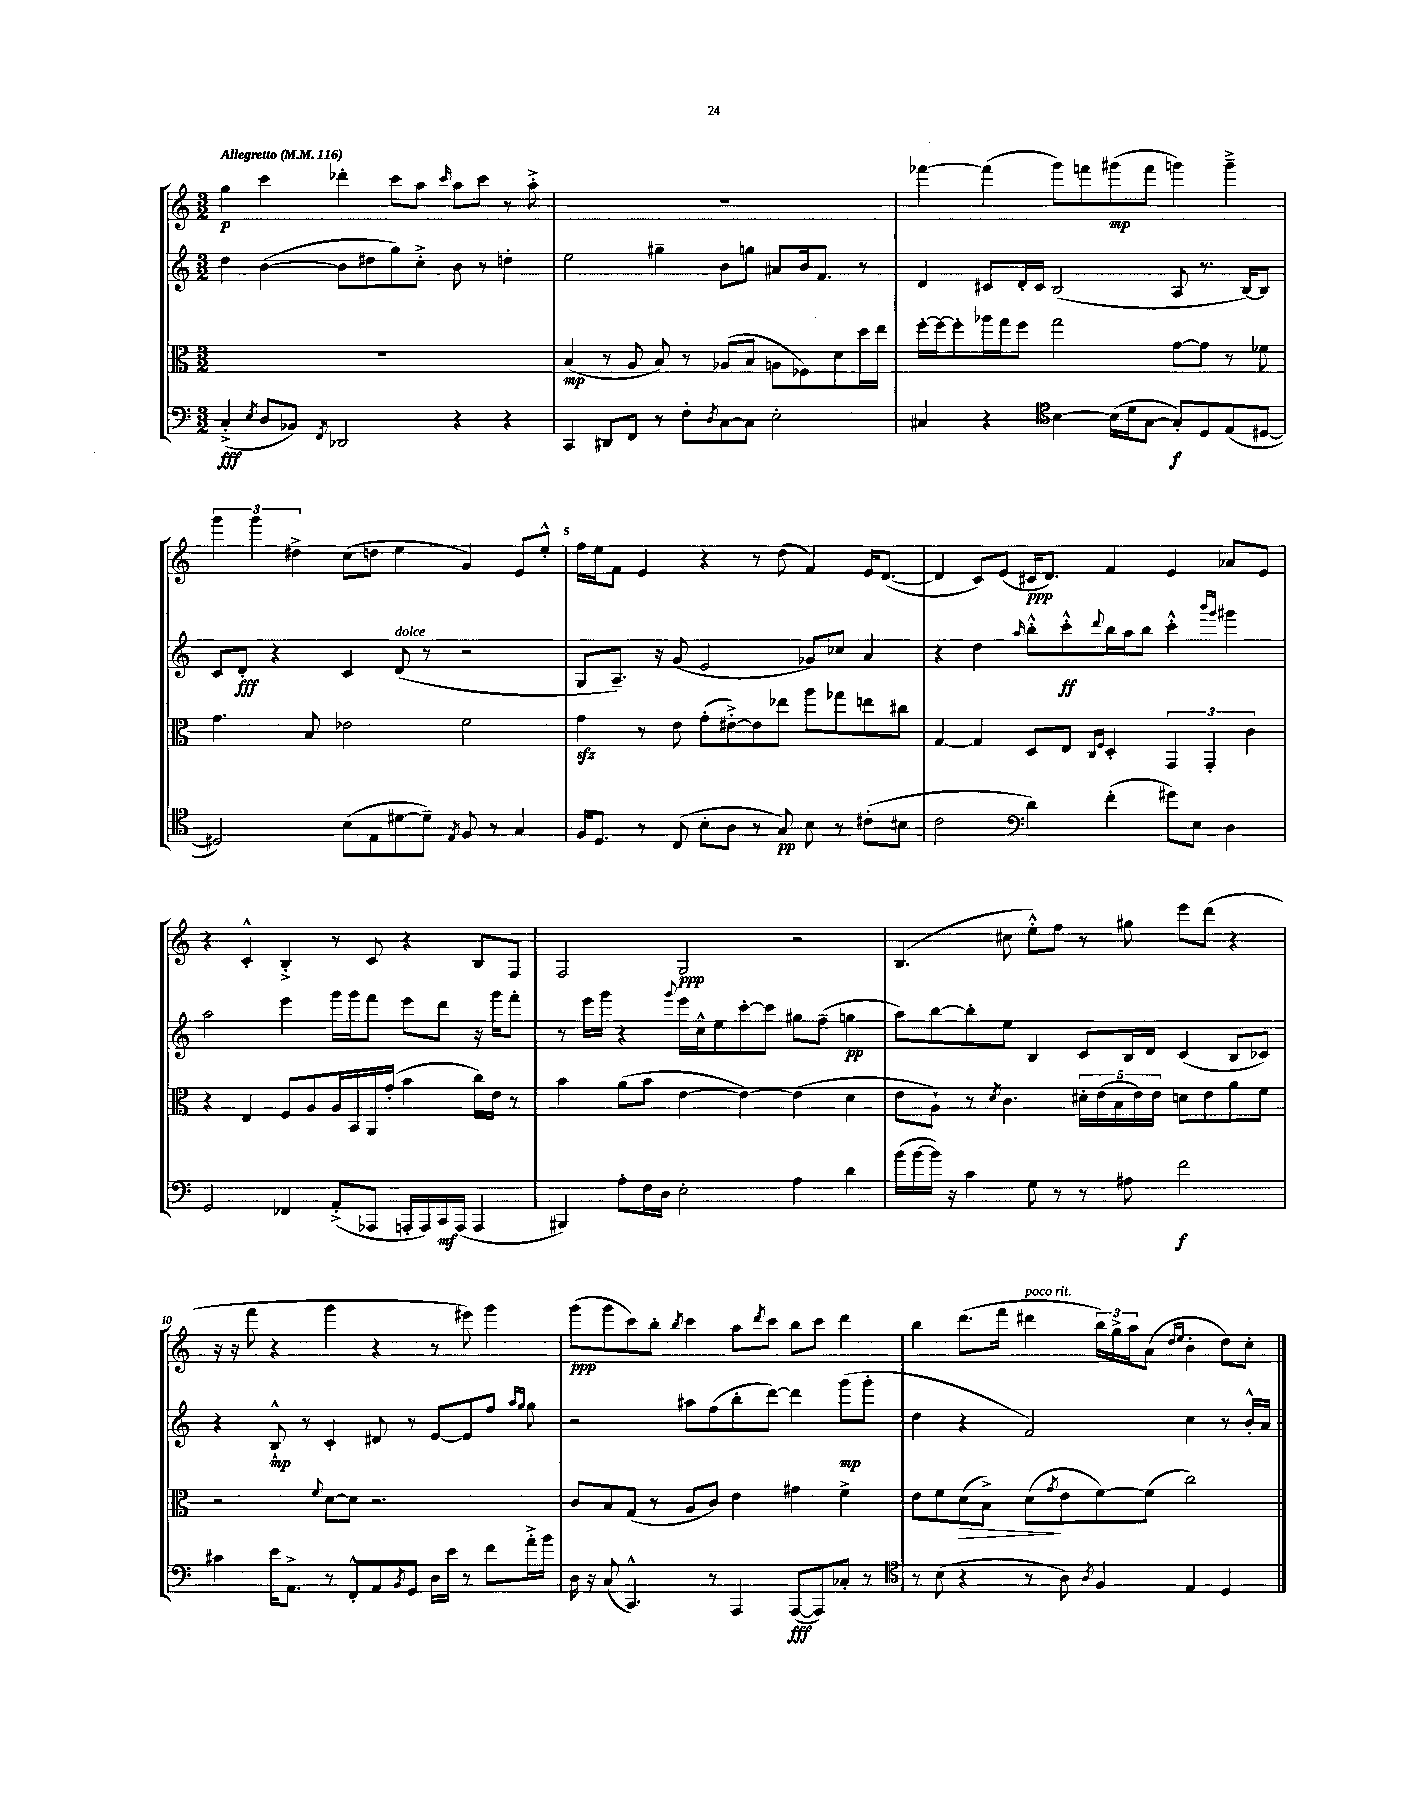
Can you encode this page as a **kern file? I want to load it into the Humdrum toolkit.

**kern	**dynam	**kern	**dynam	**kern	**dynam	**kern	**dynam
*part4	*part4	*part3	*part3	*part2	*part2	*part1	*part1
*staff4	*staff4	*staff3	*staff3	*staff2	*staff2	*staff1	*staff1
*clefF4	*	*clefC3	*	*clefG2	*	*clefG2	*
*k[]	*	*k[]	*	*k[]	*	*k[]	*
*M3/2	*	*M3/2	*	*M3/2	*	*M3/2	*
*MM116	*	*MM116	*	*MM116	*	*MM116	*
=1	=1	=1	=1	=1	=1	=1	=1
!	!	!	!	!	!	!LO:TX:a:B:t=Allegretto	!
(4C'^/	fff	1.r	.	4dd\	.	4gg\	p
8qE/	.	.	.	.	.	.	.
8D/L	.	.	.	([4b\	.	4ccc\	.
8BB-X/J)	.	.	.	.	.	.	.
8qFF/	.	.	.	.	.	.	.
2DD-X/	.	.	.	8b\L]	.	4ddd-X'\	.
.	.	.	.	8dd#X\	.	.	.
.	.	.	.	8gg\)	.	8ccc\L	.
.	.	.	.	8cc'^\J	.	8aa\J	.
.	.	.	.	.	.	16qqccc/	.
4r	.	.	.	8b\	.	8aa\L	.
.	.	.	.	8r	.	8ccc\J	.
4r	.	.	.	4ddn'\	.	8r	.
.	.	.	.	.	.	8aa'^\	.
=2	=2	=2	=2	=2	=2	=2	=2
4CC/	.	(4B/	mp	2ee\	.	1.r	.
8DD#X/L	.	8r	.	.	.	.	.
8FF/J	.	8A/	.	.	.	.	.
8r	.	8B/)	.	4gg#X~\	.	.	.
8F'\L	.	8r	.	.	.	.	.
8qD/	.	.	.	.	.	.	.
[8C\	.	(8A-X/L	.	8b\L	.	.	.
8C\J]	.	8B/J	.	8ggn\J	.	.	.
2E'\	.	8An\L	.	8a#X/L	.	.	.
.	.	8F-X\)	.	16b/k	.	.	.
.	.	.	.	8.f/J	.	.	.
.	.	8d\	.	.	.	.	.
.	.	16dd\L	.	8r	.	.	.
.	.	16ee\JJ	.	.	.	.	.
=3	=3	=3	=3	=3	=3	=3	=3
4C#X/	.	[16ff'\LL	.	4d/	.	[4fff-X\	.
.	.	16ff\J_	.	.	.	.	.
.	.	8ff'\]	.	.	.	.	.
4r	.	16aa-X\L	.	8c#X/L	.	(4fff-\]	.
.	.	16gg\J	.	.	.	.	.
.	.	8ff\J	.	16d'/L	.	.	.
.	.	.	.	16c#/JJ	.	.	.
*clefC4	*	*	*	*	*	*	*
[4B\	.	2gg\	.	(2B/	.	8ggg\L)	.
.	.	.	.	.	.	8fffn\	.
(16B\LL]	.	.	.	.	.	(8ggg#X\	mp
16d\J	.	.	.	.	.	.	.
[8G\J	.	.	.	.	.	8fff\J	.
8G'/L])	f	[8g\L	.	8A/	.	4gggn\)	.
8D/	.	8g\J]	.	8.r	.	.	.
(8E/	.	8r	.	.	.	4ggg~^\	.
.	.	.	.	[16B/KL)	.	.	.
[8D#X/J	.	8f-X\	.	8B/J]	.	.	.
!!LO:LB:g=z
=4	=4	=4	=4	=4	=4	=4	=4
2D#X/])	.	4.g\	.	8c/L	.	6ggg\	.
.	.	.	.	8d'/J	fff	.	.
.	.	.	.	.	.	6ggg\	.
.	.	.	.	4r	.	.	.
.	.	.	.	.	.	6dd#X^\	.
.	.	8B/	.	.	.	.	.
(8B\L	.	2e-X\	.	4c/	.	(8cc\L	.
8E\	.	.	.	.	.	8ddn\J	.
!	!	!	!	!LO:TX:a:i:t=dolce	!	!	!
[8d#X\	.	.	.	(8d/	.	4ee\	.
8d#~\J])	.	.	.	8r	.	.	.
8qE/	.	.	.	.	.	.	.
8F/	.	2f\	.	2r	.	4g/)	.
8r	.	.	.	.	.	.	.
4G/	.	.	.	.	.	8e/L	.
.	.	.	.	.	.	8ee'^^/J	.
=5	=5	=5	=5	=5	=5	=5	=5
16F/KL	.	4gzz\	.	8G/L	.	16ff\LL	.
8.D/J	.	.	.	.	.	16ee\J	.
.	.	.	.	8.A~/J)	.	8f\J	.
8r	.	8r	.	.	.	4e/	.
.	.	.	.	16r	.	.	.
(8C/	.	8e\	.	(8g/	.	.	.
8B'\L	.	(8g'\L	.	2e/	.	4r	.
8A\J	.	[8e#X'^\)	.	.	.	.	.
8r	.	8e#\]	.	.	.	8r	.
8G/)	pp	8ee-X\J	.	.	.	(8dd\	.
8B\	.	8aa\L	.	8g-X/L)	.	4f/)	.
8r	.	8gg-X\	.	8cc-X/J	.	.	.
(8c#X'\L	.	8een\	.	4a/	.	16e/KL	.
.	.	.	.	.	.	([8.d/J	.
8B#X\J	.	8cc#X\J	.	.	.	.	.
=6	=6	=6	=6	=6	=6	=6	=6
2c\	.	[4G/	.	4r	.	4d/]	.
.	.	4G/]	.	4dd\	.	8c/L)	.
.	.	.	.	.	.	(8e/J	.
*clefF4	*	*	*	*	*	*	*
.	.	.	.	16qqaa/	.	.	.
4d\)	.	8D/L	.	8bb'^^\L	.	16c#X/KL	ppp
.	.	.	.	.	.	8.d/J)	.
.	.	8E/J	.	8ccc'^^\	ff	.	.
.	.	16qqC/LL	.	.	.	.	.
.	.	16qqF/JJ	.	8qqddd/	.	.	.
(4f'\	.	4D'/	.	16bb\L	.	4f/	.
.	.	.	.	16aa\J	.	.	.
.	.	.	.	8bb\J	.	.	.
8g#X\L)	.	6GG/	.	4ccc'^^\	.	4e/	.
8E\J	.	.	.	.	.	.	.
.	.	6GG'/	.	.	.	.	.
.	.	.	.	16qqbbb/LL	.	.	.
.	.	.	.	16qqggg/JJ	.	.	.
4D\	.	.	.	4ggg#X\	.	8a-X/L	.
.	.	6c\	.	.	.	.	.
.	.	.	.	.	.	8e/J	.
!!LO:LB:g=z
=7	=7	=7	=7	=7	=7	=7	=7
2GG/	.	4r	.	2aa\	.	4r	.
.	.	4E/	.	.	.	4c'^^/	.
4FF-X/	.	8F/L	.	4eee\	.	4B'^/	.
.	.	8A/	.	.	.	.	.
(8AA'^/L	.	16A/L	.	16ggg\LL	.	8r	.
.	.	16BB/	.	16ggg\J	.	.	.
8AAA-X/J	.	16AA/	.	8fff\J	.	8c/	.
.	.	(16g'/JJ	.	.	.	.	.
16AAAn'/LL	.	4b\	.	8eee\L	.	4r	.
16AAA/)	.	.	.	.	.	.	.
16CC/	mf	.	.	8ddd\J	.	.	.
(16AAA/JJ	.	.	.	.	.	.	.
4AAA/	.	16cc\LL)	.	16r	.	8B/L	.
.	.	16e\JJ	.	16ggg\KL	.	.	.
.	.	8r	.	8fff'\J	.	8F/J	.
=8	=8	=8	=8	=8	=8	=8	=8
4BBB#X/)	.	4b\	.	8r	.	2F/	.
.	.	.	.	16eee\LL	.	.	.
.	.	.	.	16ggg\JJ	.	.	.
8A'\L	.	(8a\L	.	4r	.	.	.
16F\L	.	8b\J	.	.	.	.	.
16D\JJ	.	.	.	.	.	.	.
.	.	.	.	8qqggg/	.	.	.
2E'\	.	[4e\	.	16eee\LL	.	2G/	ppp
.	.	.	.	16cc^^\J	.	.	.
.	.	.	.	8ee\	.	.	.
.	.	4e\_)	.	[8ccc'\	.	.	.
.	.	.	.	8ccc\J]	.	.	.
4A\	.	(4e\]	.	8gg#X\L	.	2r	.
.	.	.	.	(8ff~\J	.	.	.
4d\	.	4d\	.	4ggn\	pp	.	.
=9	=9	=9	=9	=9	=9	=9	=9
(16b\LL	.	8e\L	.	8aa\L)	.	(4.B/	.
[16b\	.	.	.	.	.	.	.
16b\JJ])	.	8A`\J)	.	[8bb\	.	.	.
16r	.	.	.	.	.	.	.
4c\	.	8r	.	8bb'\]	.	.	.
.	.	8qd/	.	.	.	.	.
.	.	4.c\	.	8ee\J	.	8cc#X\	.
8G\	.	.	.	4B/	.	8ee'^^\L)	.
8r	.	.	.	.	.	8ff\J	.
8r	.	20d#X'\LL	.	8c/L	.	8r	.
.	.	(20e\	.	.	.	.	.
.	.	20B\	.	.	.	.	.
8A#X\	.	.	.	16B/L	.	8gg#X\	.
.	.	20e\)	.	.	.	.	.
.	.	.	.	16d/JJ	.	.	.
.	.	20e\JJ	.	.	.	.	.
2f\	f	8dn\L	.	(4c/	.	8eee\L	.
.	.	8e\	.	.	.	(8ddd\J	.
.	.	8a\	.	8B/L	.	4r	.
.	.	8f\J	.	8c-X/J)	.	.	.
!!LO:LB:g=z
=10	=10	=10	=10	=10	=10	=10	=10
4c#X\	.	2r	.	4r	.	16r	.
.	.	.	.	.	.	16r	.
.	.	.	.	.	.	8fff\	.
16e\KL	.	.	.	8B`^^/	mp	4r	.
8.AA^\J	.	.	.	.	.	.	.
.	.	.	.	8r	.	.	.
.	.	8qqf/	.	.	.	.	.
8r	.	[8d\L	.	4c'/	.	4ggg\	.
8FF'^^/L	.	8d\J]	.	.	.	.	.
8AA/	.	2.r	.	8d#X/	.	4r	.
8qBB/	.	.	.	.	.	.	.
8GG/J	.	.	.	8r	.	.	.
16D\LL	.	.	.	[8e/L	.	8r	.
16e\JJ	.	.	.	.	.	.	.
8r	.	.	.	8e/]	.	8eee#X\)	.
8f\L	.	.	.	8ff/J	.	4ggg\	.
.	.	.	.	16qqaa/LL	.	.	.
.	.	.	.	16qqgg/JJ	.	.	.
16a'^\L	.	.	.	8gg\	.	.	.
16b\JJ	.	.	.	.	.	.	.
=11	=11	=11	=11	=11	=11	=11	=11
16D\	.	8c/L	.	2r	.	(8ggg\L	ppp
16r	.	.	.	.	.	.	.
(8C/	.	8B/	.	.	.	8ggg\	.
4.CC^^/)	.	(8G/J	.	.	.	8ccc\)	.
.	.	8r	.	.	.	8bb'\J	.
.	.	.	.	.	.	8qbb/	.
.	.	8A/L	.	8aa#X\L	.	4ccc\	.
8r	.	8c/J)	.	(8ff\	.	.	.
4AAA/	.	4e\	.	8bb'\	.	8aa\L	.
.	.	.	.	.	.	8qddd/	.
.	.	.	.	[8ddd\J)	.	8ccc\J	.
([8AAA/L	fff	4g#X\	.	4ddd\]	.	8bb\L	.
8AAA/])	.	.	.	.	.	8ccc\J	.
8C-X'/J	.	4f^\	.	(8ggg\L	mp	4ddd\	.
8r	.	.	.	8ggg'\J	.	.	.
=12	=12	=12	=12	=12	=12	=12	=12
*clefC4	*	*	*	*	*	*	*
8r	.	8e\L	.	4dd\	.	4bb\	.
(8B\	.	8f\	.	.	.	.	.
!	!	!	!LO:HP:b	!	!	!	!
4r	.	(8d\	>	4r	.	(8.ddd\L	.
.	.	8B^\J)	.	.	.	.	.
.	.	.	.	.	.	16fff\Jk	.
!	!	!	!	!	!	!LO:TX:a:i:t=poco rit.	!
8r	.	(8d\L	.	2f/)	.	4ddd#X\	.
.	.	8qg/	.	.	.	.	.
8A\)	.	8e\	]	.	.	.	.
8qA/	.	.	.	.	.	.	.
4F/	.	[8f\)	.	.	.	24bb\LL)	.
.	.	.	.	.	.	24gg^\	.
.	.	.	.	.	.	24aa\J	.
.	.	(8f\J]	.	.	.	(8a\J	.
.	.	.	.	.	.	16qqdd/LL	.
.	.	.	.	.	.	16qqee/JJ	.
4E/	.	2cc\)	.	4cc\	.	4b'\	.
4D/	.	.	.	8r	.	8dd\L)	.
.	.	.	.	16b'^^/LL	.	8cc'\J	.
.	.	.	.	16a/JJ	.	.	.
==	==	==	==	==	==	==	==
*-	*-	*-	*-	*-	*-	*-	*-
